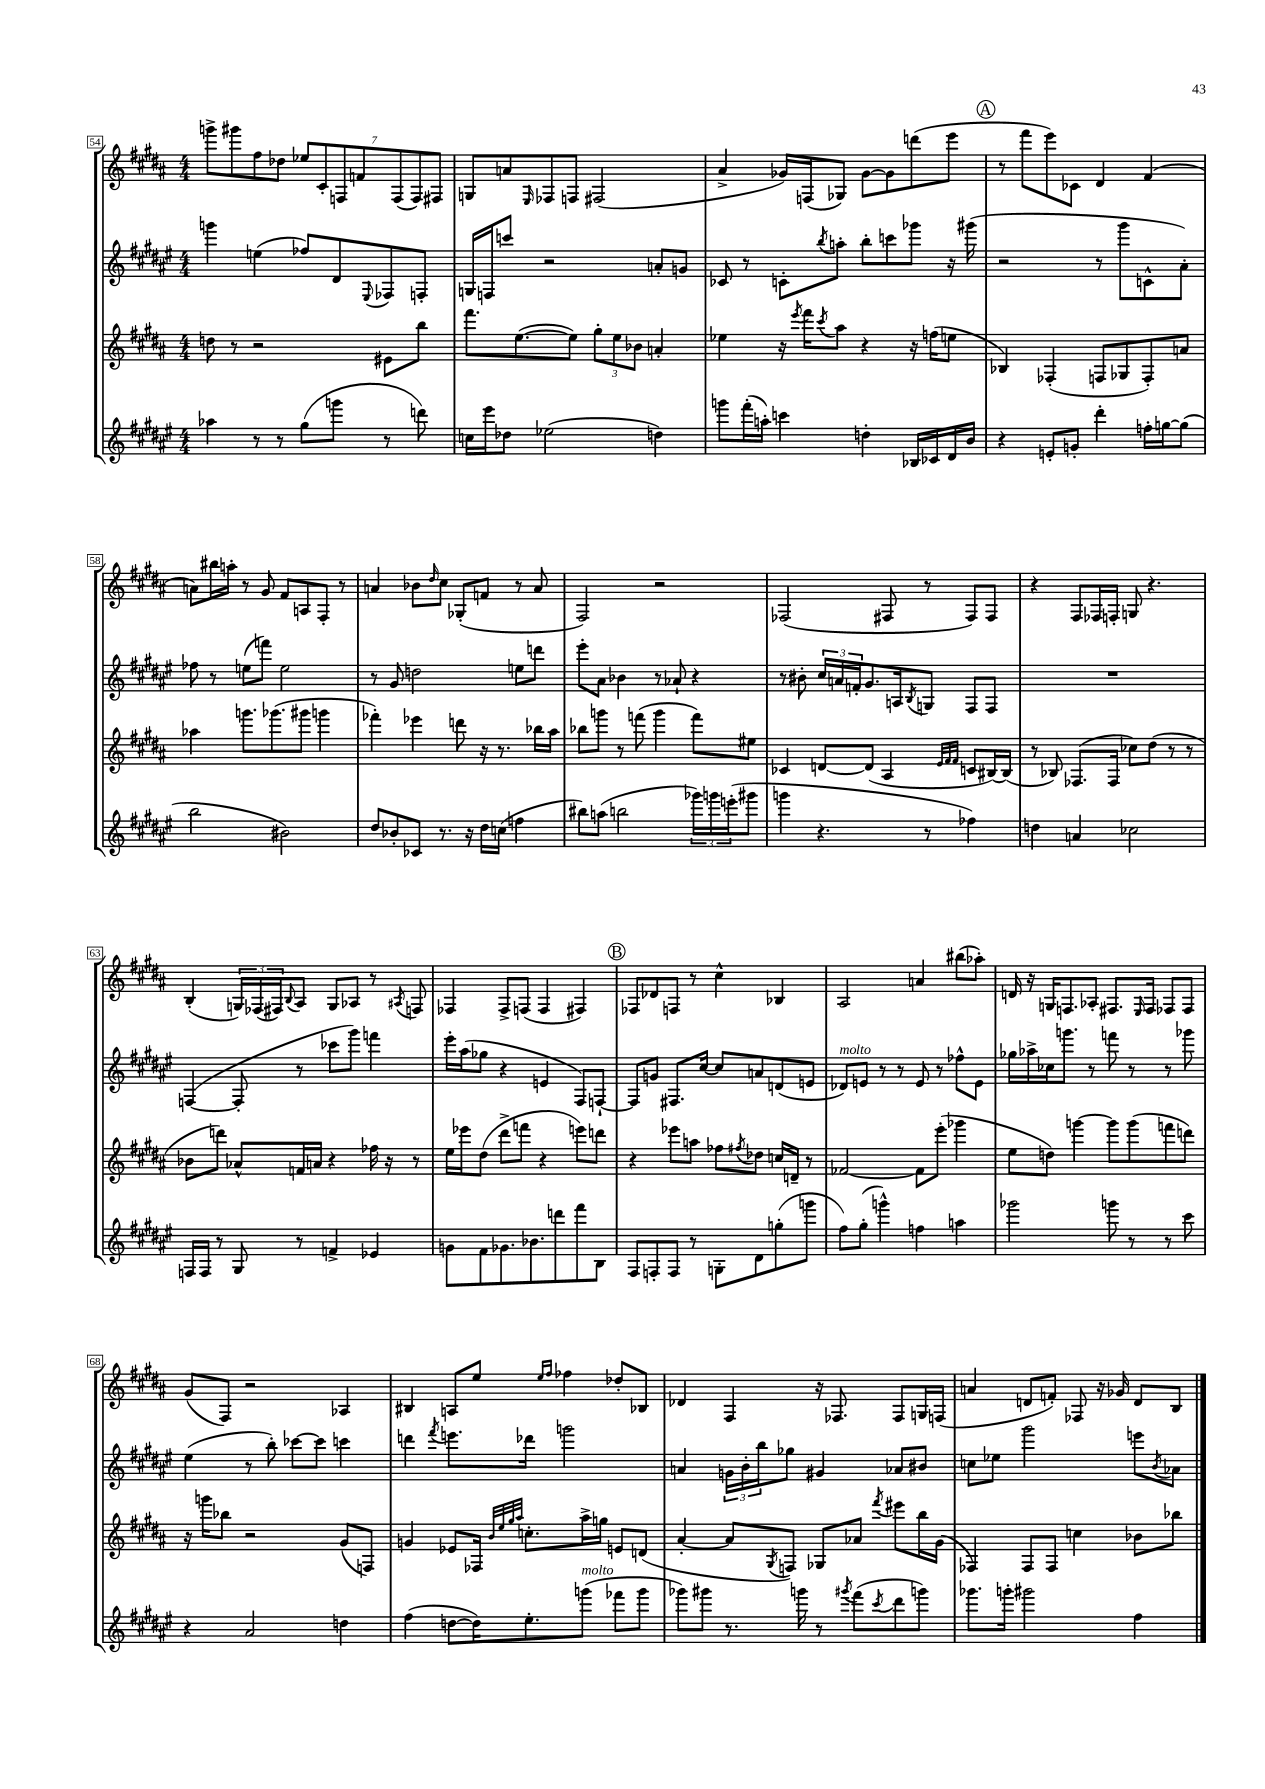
<<
\new StaffGroup <<
\new Staff = "s0" {
    \clef treble \key b \major \numericTimeSignature \time 4/4
    g'''8-> gis'''8 fis''8 des''8 \tuplet 7/4 { ees''8 cis'8-. f8 f'8 f8( f8) fis8 } |
    g8 a'8 \grace { e16 } fes8 f8 fis2( |
    ais'4-> ges'16) f16( ges8) ges'8~ ges'8 d'''8( e'''8 |
    \mark \markup { \circle "A" } r8 fis'''8 e'''8) ces'8 dis'4 fis'4( |
    a'8) bis''16 a''16-. r8 gis'8 fis'8 a8 fis8-. r8 |
    a'4 bes'8 \grace { dis''16 } cis''8 ges8-.( f'8 r8 a'8 |
    fis2) r2 |
    fes2( fis8 r8 fis8) fis8 |
    r4 fis8 fes16 f16-. g8 r4. |
    b4-.( \tuplet 3/2 { g16) fes16( fis16) } \appoggiatura { b8 } ais8 g8 aes8 r8 \acciaccatura { ais8 } f8 |
    fes4 fes8-> f8( f4 fis4) |
    \mark \markup { \circle "B" } fes8 des'8 f8 r8 cis''4-^ bes4 |
    ais2 a'4 bis''8( aes''8-.) |
    d'16 r16 g16 f8. aes8-. fis8. \grace { e16 } fis16 fes8 fes8 |
    gis'8( fis8) r2 aes4 |
    bis4 a8 e''8 \grace { e''16 fis''16 } fes''4 des''8-. bes8 |
    des'4 fis4 r16 fes8. fes8 g16 f16( |
    a'4 d'8 f'8-.) fes8 r16 ges'16 d'8 b8 \bar "|." |
}
\new Staff = "s1" {
    \clef treble \key fis \major \numericTimeSignature \time 4/4
    g'''4 e''4( fes''8) dis'8 \appoggiatura { eis8 } fes8 f8-. |
    g16 f16 c'''8 r2 a'8-. g'8 |
    ces'8 r8 c'8-. \acciaccatura { b''8 } a''8-. b''8-. c'''8 ges'''8 r16 gis'''16( |
    \mark \markup { \circle "A" } r2 r8 gis'''8 c'8-^ ais'8-.) |
    fes''8 r8 e''8( f'''8) e''2 |
    r8 gis'8 d''2 e''8 d'''8 |
    eis'''8-. ais'8 bes'4 r8 aes'8-! r4 |
    r8 bis'8-. \tuplet 3/2 { cis''16 a'16 f'16-. } gis'8. a16 \acciaccatura { b8 } g8 fis8 fis8 |
    R1 |
    f4~( f8-. r8 ces'''8 gis'''8) f'''4 |
    eis'''16-. ais''16( ges''8 r4 e'4 fis8) f8~-! |
    \mark \markup { \circle "B" } f8 g'8 fis8. cis''16~ cis''8 a'8 d'8( e'8 |
    des'8^\markup { \italic "molto" }) e'8 r8 r8 e'8 r8 fes''8-^ e'8 |
    ges''16 aes''16-> ces''16 g'''8. r8 f'''8 r8 r8 ges'''8 |
    eis''4( r8 b''8-.) ces'''8~ ces'''8 c'''4 |
    d'''4 \acciaccatura { fis'''8 } e'''8. des'''16 g'''2 |
    a'4 \tuplet 3/2 { g'16 b'16-. b''16 } ges''8 gis'4 aes'8 bis'8 |
    c''8 ees''8 gis'''2 e'''8 \acciaccatura { b'8 } aes'8 \bar "|." |
}
\new Staff = "s2" {
    \clef treble \key b \major \numericTimeSignature \time 4/4
    d''8 r8 r2 eis'8 b''8 |
    fis'''8. e''8.~( e''8) \tuplet 3/2 { gis''8-. e''8 bes'8 } a'4-. |
    ees''4 r16 \acciaccatura { e'''8 } fis'''16 \acciaccatura { cis'''8 } ais''8 r4 r16 f''16( e''8 |
    \mark \markup { \circle "A" } bes4) fes4-.( f8 ges8 f8-.) a'8 |
    aes''4 g'''8. ges'''8.( gis'''8 g'''4 |
    fes'''4-.) ees'''4 d'''8 r16 r8. bes''16 ais''16 |
    bes''8 g'''8 r8 f'''8( g'''4 f'''8) eis''8 |
    ces'4 d'8~ d'8( ais4 \grace { e'32 fis'32 fis'32 } c'8 bis16~) bis16( |
    r8 bes8) fes8.( fes16 ces''8) dis''8( r8 r8 |
    bes'8 d'''8) aes'8-^ f'16 a'16 r4 fes''16 r16 r8 |
    e''16 ees'''16 dis''8( dis'''8-> f'''8 r4 e'''8) d'''8 |
    \mark \markup { \circle "B" } r4 ees'''8 a''8 fes''8 \acciaccatura { fis''8 } des''8 c''16 d'16-- r8 |
    fes'2~ fes'8 e'''8-.( ges'''4 |
    e''8 d''8) g'''4~ g'''8 g'''8( f'''8 d'''8) |
    r16 g'''16 bes''8 r2 gis'8( f8) |
    g'4 ees'8 fes16 \grace { b'32 e''32 gis''32 ais''32 } c''8.-. ais''16-> g''16 e'8 d'8( |
    ais'4~-. ais'8 \acciaccatura { gis8 } f8) ges8 aes'8 \acciaccatura { fis'''8 } eis'''8 b''16 gis'16( |
    fes4) fes8 fes8 c''4 bes'8 bes''8 \bar "|." |
}
\new Staff = "s3" {
    \clef treble \key fis \major \numericTimeSignature \time 4/4
    aes''4 r8 r8 gis''8( g'''8 r8 d'''8) |
    c''16 eis'''16 des''8 ees''2( d''4) |
    g'''8 fis'''16-.( a''16-.) c'''4 d''4-. bes16 ces'16 dis'16 b'16 |
    \mark \markup { \circle "A" } r4 e'8-. g'8-. dis'''4-. f''16-. g''16~ g''8( |
    b''2 bis'2) |
    dis''8 bes'8-. ces'8 r8. r16 dis''16 c''16( f''4 |
    bis''8) a''8( b''2 \tuplet 3/2 { ges'''16) g'''16 e'''16-.( } gis'''8 |
    g'''4 r4. r8 fes''4) |
    d''4 a'4 ces''2 |
    f16 f16 r8 gis8 r8 f'4-> ees'4 |
    g'8 fis'8 ges'8. bes'8. d'''8 fis'''8 b8 |
    \mark \markup { \circle "B" } fis8 f8-. f8 r8 g8-. dis'8 g''8-.( g'''8 |
    fis''8) gis''8-.( g'''4-^) f''4 a''4 |
    ges'''2 g'''8 r8 r8 cis'''8 |
    r4 ais'2 d''4 |
    fis''4( d''8~ d''16) eis''8.-. g'''8^\markup { \italic "molto" }( fes'''8 g'''8 |
    ges'''8) gis'''8 r8. g'''16 r8 \acciaccatura { gis'''8 } fis'''8( \acciaccatura { cis'''8 } dis'''8 g'''8) |
    ges'''8. g'''16-. gis'''2 fis''4 \bar "|." |
}
>>
>>
\layout { \context { \Score currentBarNumber = #54 \override BarNumber.stencil = #(make-stencil-boxer 0.1 0.3 ly:text-interface::print) } }
